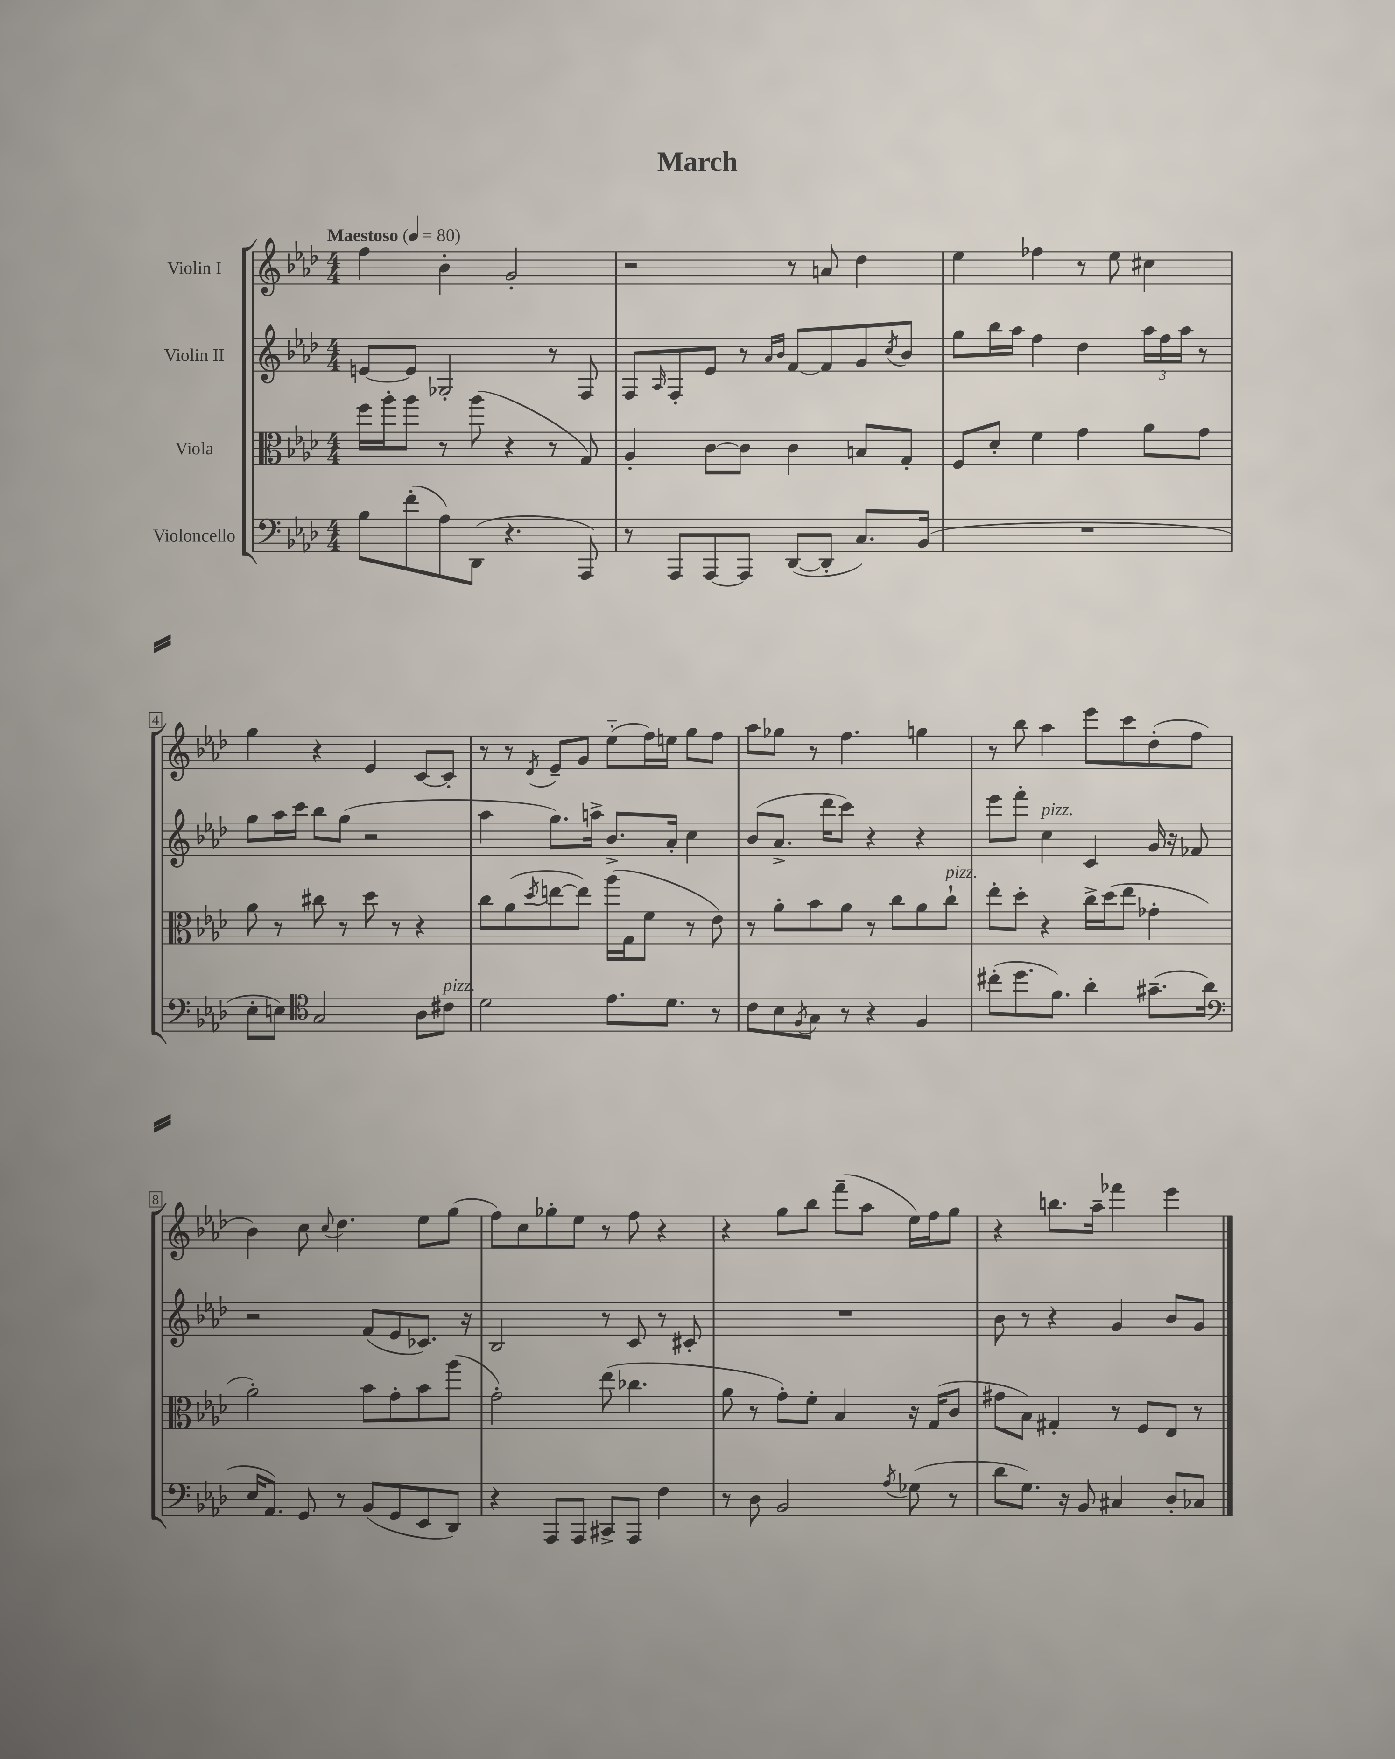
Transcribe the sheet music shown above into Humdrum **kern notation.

**kern	**kern	**kern	**kern
*part4	*part3	*part2	*part1
*staff4	*staff3	*staff2	*staff1
*I"Violoncello	*I"Viola	*I"Violin II	*I"Violin I
*clefF4	*clefC3	*clefG2	*clefG2
*k[b-e-a-d-]	*k[b-e-a-d-]	*k[b-e-a-d-]	*k[b-e-a-d-]
*M4/4	*M4/4	*M4/4	*M4/4
*MM80	*MM80	*MM80	*MM80
=1	=1	=1	=1
!	!	!	!LO:TX:a:B:t=Maestoso
8B-\L	16ff\LL	[8en/L	4ff\
.	16aa-'\J	.	.
(8f'\	8aa-\J	8e/J]	.
8A-\)	8r	2G-X'/	4b-'\
(8DD-\J	(8aa-\	.	.
4.r	4r	.	2g'/
.	8r	8r	.
8AAA-/)	8G/)	8F/	.
=2	=2	=2	=2
8r	4A-'/	8F/L	2r
.	.	16qqA-/	.
8AAA-/L	.	8F'/	.
[8AAA-/	[8c\L	8e-/J	.
8AAA-/J]	8c\J]	8r	.
.	.	16qqa-/LL	.
.	.	16qqb-/JJ	.
([8DD-/L	4c\	[8f/L	8r
8DD-'/J]	.	8f/]	8an/
8.C/L)	8Bn/L	8g/	4dd-\
.	.	8qcc/	.
.	8G'/J	8b-/J	.
(16BB-/Jk	.	.	.
=3	=3	=3	=3
1r	8F/L	8gg\L	4ee-\
.	8d-'/J	16bb-\L	.
.	.	16aa-\JJ	.
.	4f\	4ff\	4ff-X\
.	4g\	4dd-\	8r
.	.	.	8ee-\
.	8a-\L	24aa-\LL	4cc#X\
.	.	24ff\	.
.	.	24aa-\JJ	.
.	8g\J	8r	.
!!LO:LB:g=z
=4	=4	=4	=4
8E-'\L	8a-\	8gg\L	4gg\
8En\J)	8r	16aa-\L	.
.	.	16ccc\JJ	.
*clefC4	*	*	*
2G/	8cc#X\	8bb-\L	4r
.	8r	(8gg\J	.
.	8dd-\	2r	4e-/
.	8r	.	.
8A-\L	4r	.	[8c/L
!LO:TX:a:i:t=pizz.	!	!	!
8c#X\J	.	.	8c'/J]
=5	=5	=5	=5
2d-\	8cc\L	4aa-\	8r
.	(8a-\	.	8r
.	8qdd-/	.	8qd-/
.	[8een\	8.gg\L)	8e-~/L
.	8ee\J])	.	8g/J
.	.	16aan^\Jk	.
8.e-\L	(16aa-\LL	8.b-^/L	(8ee-\L
.	16G\J	.	.
.	8f\J	.	16ff\L)
8.d-\J	.	16a-'/Jk	16een\JJ
.	8r	4cc\	8gg\L
8r	8e-\)	.	8ff\J
=6	=6	=6	=6
8c\L	8r	(8b-/L	8aa-\L
8B-\	8a-'\L	8.a-^/J	8gg-X\J
8qF/	.	.	.
8G\J	8b-\	.	8r
.	.	16ddd-\KL	.
8r	8a-\J	8ccc\J)	4.ff\
4r	8r	4r	.
.	8cc\L	.	.
4F/	8a-\	4r	4ggn\
!	!LO:TX:a:i:t=pizz.	!	!
.	8cc`\J	.	.
=7	=7	=7	=7
(8cc#X'\L	8ee-'\L	8eee-\L	8r
8.dd-\	8dd-'\J	8fff'\J	8bb-\
!	!	!LO:TX:a:i:t=pizz.	!
.	4r	4cc\	4aa-\
8.f\J)	.	.	.
4a-'\	16cc^\LL	4c/	8eee-\L
.	(16dd-\J	.	.
.	8ee-\J	.	8ccc\
(8.g#X~\L	4g-X'\	16g/	(8dd-'\
.	.	16r	.
.	.	8f-X/	8ff\J
16a-\Jk	.	.	.
!!LO:LB:g=z
=8	=8	=8	=8
*clefF4	*	*	*
16E-/KL	2a-'\)	2r	4b-\)
8.AA-/J)	.	.	.
8GG/	.	.	8cc\
.	.	.	8qqcc/
8r	.	.	4.dd-\
(8BB-/L	8b-\L	(8f/L	.
8GG/	8g'\	8e-/	.
8EE-/	8b-\	8.c-X/J)	8ee-\L
8DD-/J)	(8aa-\J	.	(8gg\J
.	.	16r	.
=9	=9	=9	=9
4r	2g'\)	2B-/	8ff\L)
.	.	.	8cc\
8AAA-/L	.	.	8gg-X'\
8AAA-/J	.	.	8ee-\J
8CC#X^/L	(8ee-\	8r	8r
8AAA-/J	4.cc-X\	8c/	8ff\
4F\	.	8r	4r
.	.	8c#X'/	.
=10	=10	=10	=10
8r	8a-\	1r	4r
8D-\	8r	.	.
2BB-/	8g'\L)	.	8gg\L
.	8f'\J	.	8bb-\J
.	4B-/	.	(8fff~\L
.	.	.	8aa-\J
8qA-/	.	.	.
(8G-X\	16r	.	16ee-\LL)
.	(16G/KL	.	16ff\J
8r	8c/J	.	8gg\J
=11	=11	=11	=11
8d-\L	8g#X\L	8b-\	4r
8.G\J)	8B-\J)	8r	.
.	4G#X'/	4r	8.bbn\L
16r	.	.	.
8BB-/	.	.	.
.	.	.	16aa-~\Jk
4C#X/	8r	4g/	4fff-X\
.	8F/L	.	.
8D-'/L	8E-/J	8b-/L	4eee-\
8C-X/J	8r	8g/J	.
==	==	==	==
*-	*-	*-	*-
